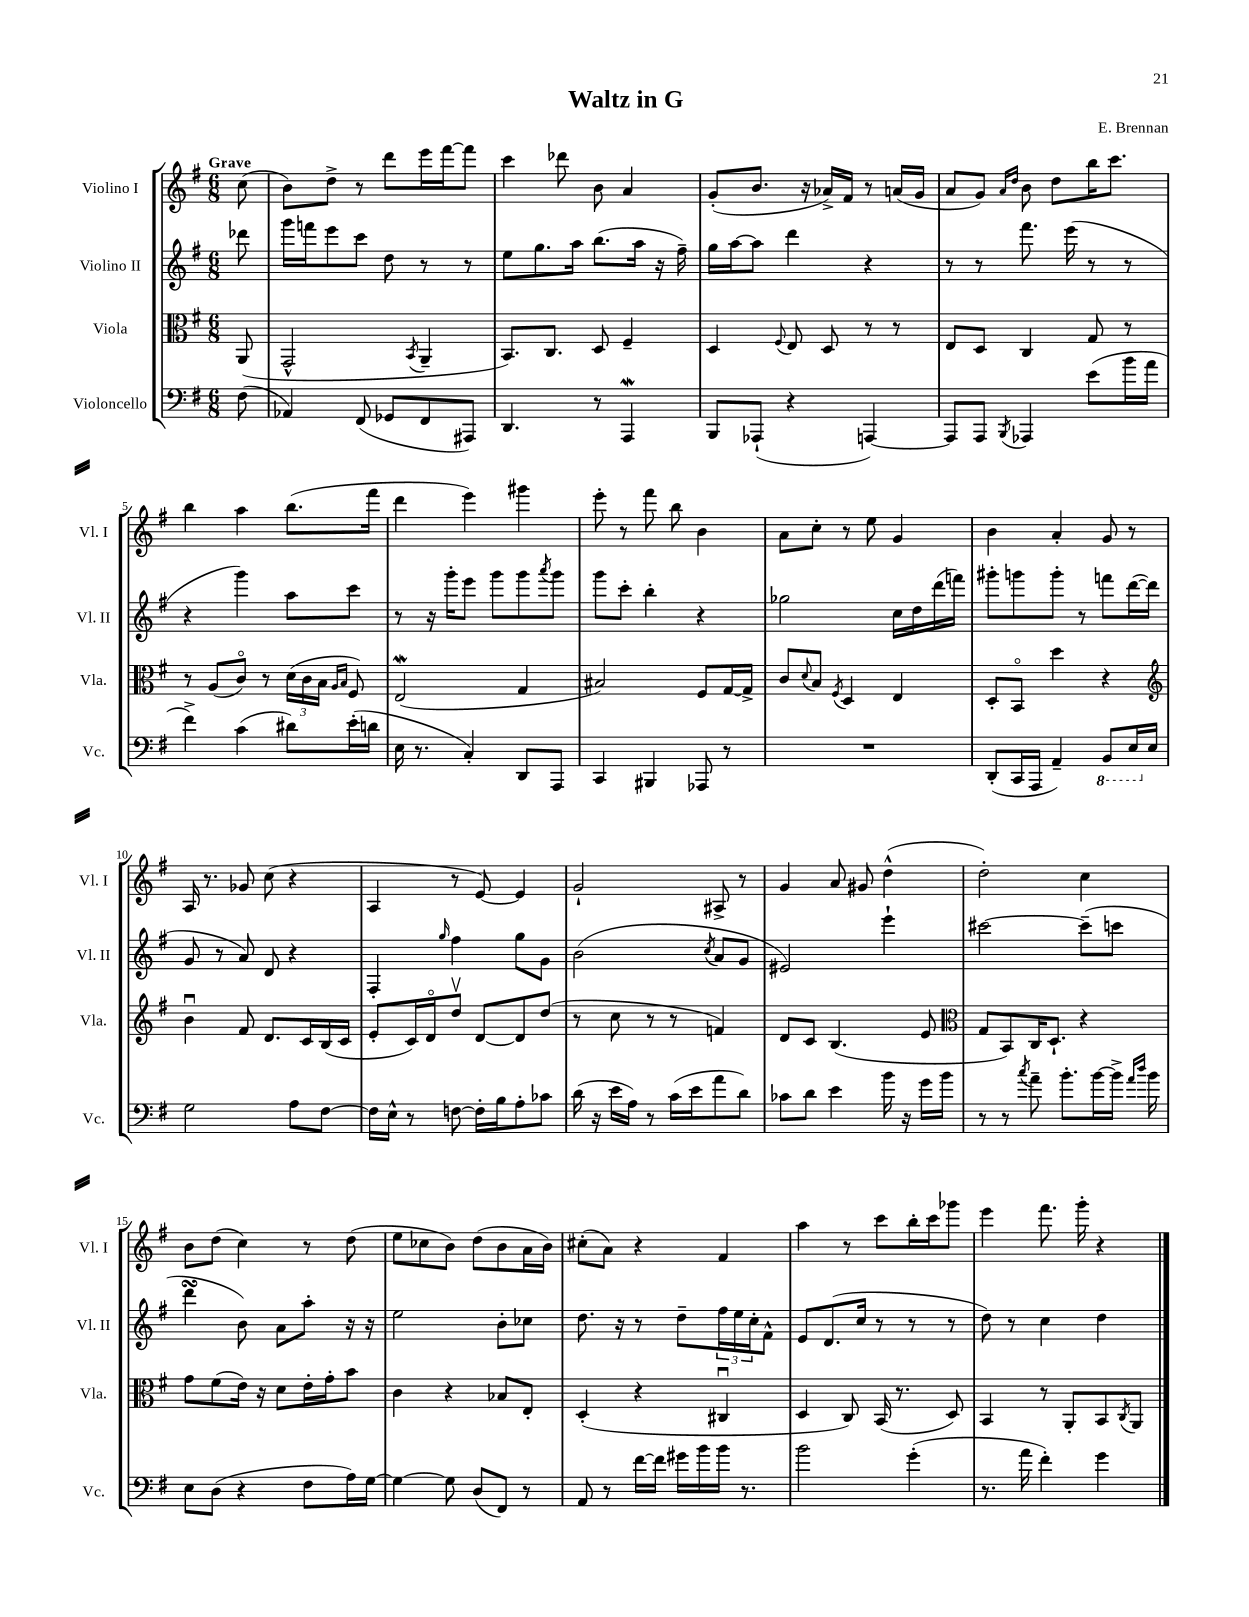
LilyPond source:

\header { title = "Waltz in G" composer = "E. Brennan" }
<<
\new StaffGroup <<
\new Staff = "s0" \with { instrumentName = "Violino I" shortInstrumentName = "Vl. I" } {
    \clef treble \key g \major \numericTimeSignature \time 6/8 \partial 8 \tempo "Grave"
    c''8( |
    b'8) d''8-> r8 d'''8 e'''16 fis'''16~ fis'''8 |
    c'''4 des'''8 b'8 a'4 |
    g'8-.( b'8. r16 aes'16->) fis'16 r8 a'16( g'16 |
    a'8 g'8) \grace { a'16 d''16 } b'8 d''8 b''16 c'''8. |
    b''4 a''4 b''8.( fis'''16 |
    d'''4 e'''4) gis'''4 |
    e'''8-. r8 fis'''8 b''8 b'4 |
    a'8 c''8-. r8 e''8 g'4 |
    b'4 a'4-. g'8 r8 |
    a16 r8. ges'8 c''8( r4 |
    a4 r8 e'8~) e'4 |
    g'2-! ais8-> r8 |
    g'4 a'8 gis'8 d''4-^( |
    d''2-.) c''4 |
    b'8 d''8( c''4) r8 d''8( |
    e''8 ces''8 b'8) d''8( b'8 a'16 b'16) |
    cis''8-.( a'8) r4 fis'4 |
    a''4 r8 c'''8 b''16-. c'''16 ges'''8 |
    e'''4 fis'''8. g'''16-. r4 \bar "|." |
}
\new Staff = "s1" \with { instrumentName = "Violino II" shortInstrumentName = "Vl. II" } {
    \clef treble \key g \major \numericTimeSignature \time 6/8 \partial 8
    des'''8 |
    g'''16 f'''16 e'''8 c'''8 d''8 r8 r8 |
    e''8 g''8. a''16 b''8.( a''16 r16 fis''16--) |
    g''16 a''16~ a''8 d'''4 r4 |
    r8 r8 fis'''8. e'''16( r8 r8 |
    r4 g'''4) a''8 c'''8 |
    r8 r16 g'''16-. e'''8 g'''8 g'''8 \acciaccatura { a'''8 } g'''8 |
    g'''8 c'''8-. b''4-. r4 |
    ges''2 c''16 d''16 d'''16( f'''16) |
    gis'''8-. g'''8 g'''8-. r8 f'''8 d'''16~( d'''16 |
    g'8 r8 a'8) d'8 r4 |
    fis4-. \grace { g''16 } fis''4 g''8 g'8 |
    b'2( \acciaccatura { c''8 } a'8 g'8 |
    eis'2) e'''4-! |
    cis'''2~ cis'''8--( c'''8 |
    d'''4\turn b'8) a'8 a''8-. r16 r16 |
    e''2 b'8-. ces''8 |
    d''8. r16 r8 d''8-- \tuplet 3/2 { fis''16 e''16 c''16-. } fis'8-^ |
    e'8 d'8.( c''16 r8 r8 r8 |
    d''8) r8 c''4 d''4 \bar "|." |
}
\new Staff = "s2" \with { instrumentName = "Viola" shortInstrumentName = "Vla." } {
    \clef alto \key g \major \numericTimeSignature \time 6/8 \partial 8
    a,8( |
    g,2-^ \acciaccatura { b,8 } a,4-- |
    b,8.) c8. d8 fis4-- |
    d4 \appoggiatura { fis8 } e8 d8 r8 r8 |
    e8 d8 c4 g8 r8 |
    r8 a8( c'8\flageolet) r8 \tuplet 3/2 { d'16( c'16 b16 } \grace { a16 b16 } fis8) |
    e2\mordent( g4 |
    bis2) fis8 g16~ g16-> |
    c'8 \appoggiatura { d'8 } b8 \acciaccatura { fis8 } d4 e4 |
    d8-. b,8\flageolet d''4 r4 |
    \clef treble b'4\downbow fis'8 d'8. c'16 b16( c'16 |
    e'8-. c'16) d'16\flageolet d''8\upbow d'8~ d'8 d''8( |
    r8 c''8 r8 r8 f'4) |
    d'8 c'8 b4.( e'8 |
    \clef alto g8 b,8) c16 d8.-! r4 |
    g'8 fis'8( e'16) r16 d'8 e'16-. g'16-. b'8 |
    c'4 r4 bes8 e8-. |
    d4-.( r4 cis4\downbow |
    d4 c8) b,16( r8. d8) |
    b,4 r8 a,8-. b,8 \acciaccatura { c8 } a,8 \bar "|." |
}
\new Staff = "s3" \with { instrumentName = "Violoncello" shortInstrumentName = "Vc." } {
    \clef bass \key g \major \numericTimeSignature \time 6/8 \partial 8
    fis8( |
    aes,4) fis,8( ges,8 fis,8 ais,,8) |
    d,4. r8 a,,4\mordent |
    b,,8 aes,,8-!( r4 a,,4~) |
    a,,8 a,,8 \acciaccatura { b,,8 } aes,,4 e'8( b'16 a'16 |
    fis'4->) c'4( dis'8) e'16-.( d'16 |
    e16 r8. c4-.) d,8 a,,8 |
    c,4 bis,,4 aes,,8 r8 |
    R2. |
    d,8-.( c,16 a,,16 a,4--) \ottava #-1 b,,8 e,16 \ottava #0 e16 |
    g2 a8 fis8~ |
    fis16 e16-^ r8 f8~ f16-. b16 a8-. ces'8 |
    d'16( r16 e'16 a16) r8 c'16( e'16 a'8 d'8) |
    ces'8 d'8 e'4 b'16 r16 g'16 b'16 |
    r8 r8 \acciaccatura { c''8 } a'8-- b'8.-. b'16~ b'16-> \grace { a'16 d''16 } b'16 |
    e8 d8( r4 fis8 a16) g16~ |
    g4~ g8 d8( fis,8) r8 |
    a,8 r8 fis'16~ fis'16 gis'16 b'16 b'16 r8. |
    b'2 g'4-.( |
    r8. a'16 fis'4-.) g'4 \bar "|." |
}
>>
>>
